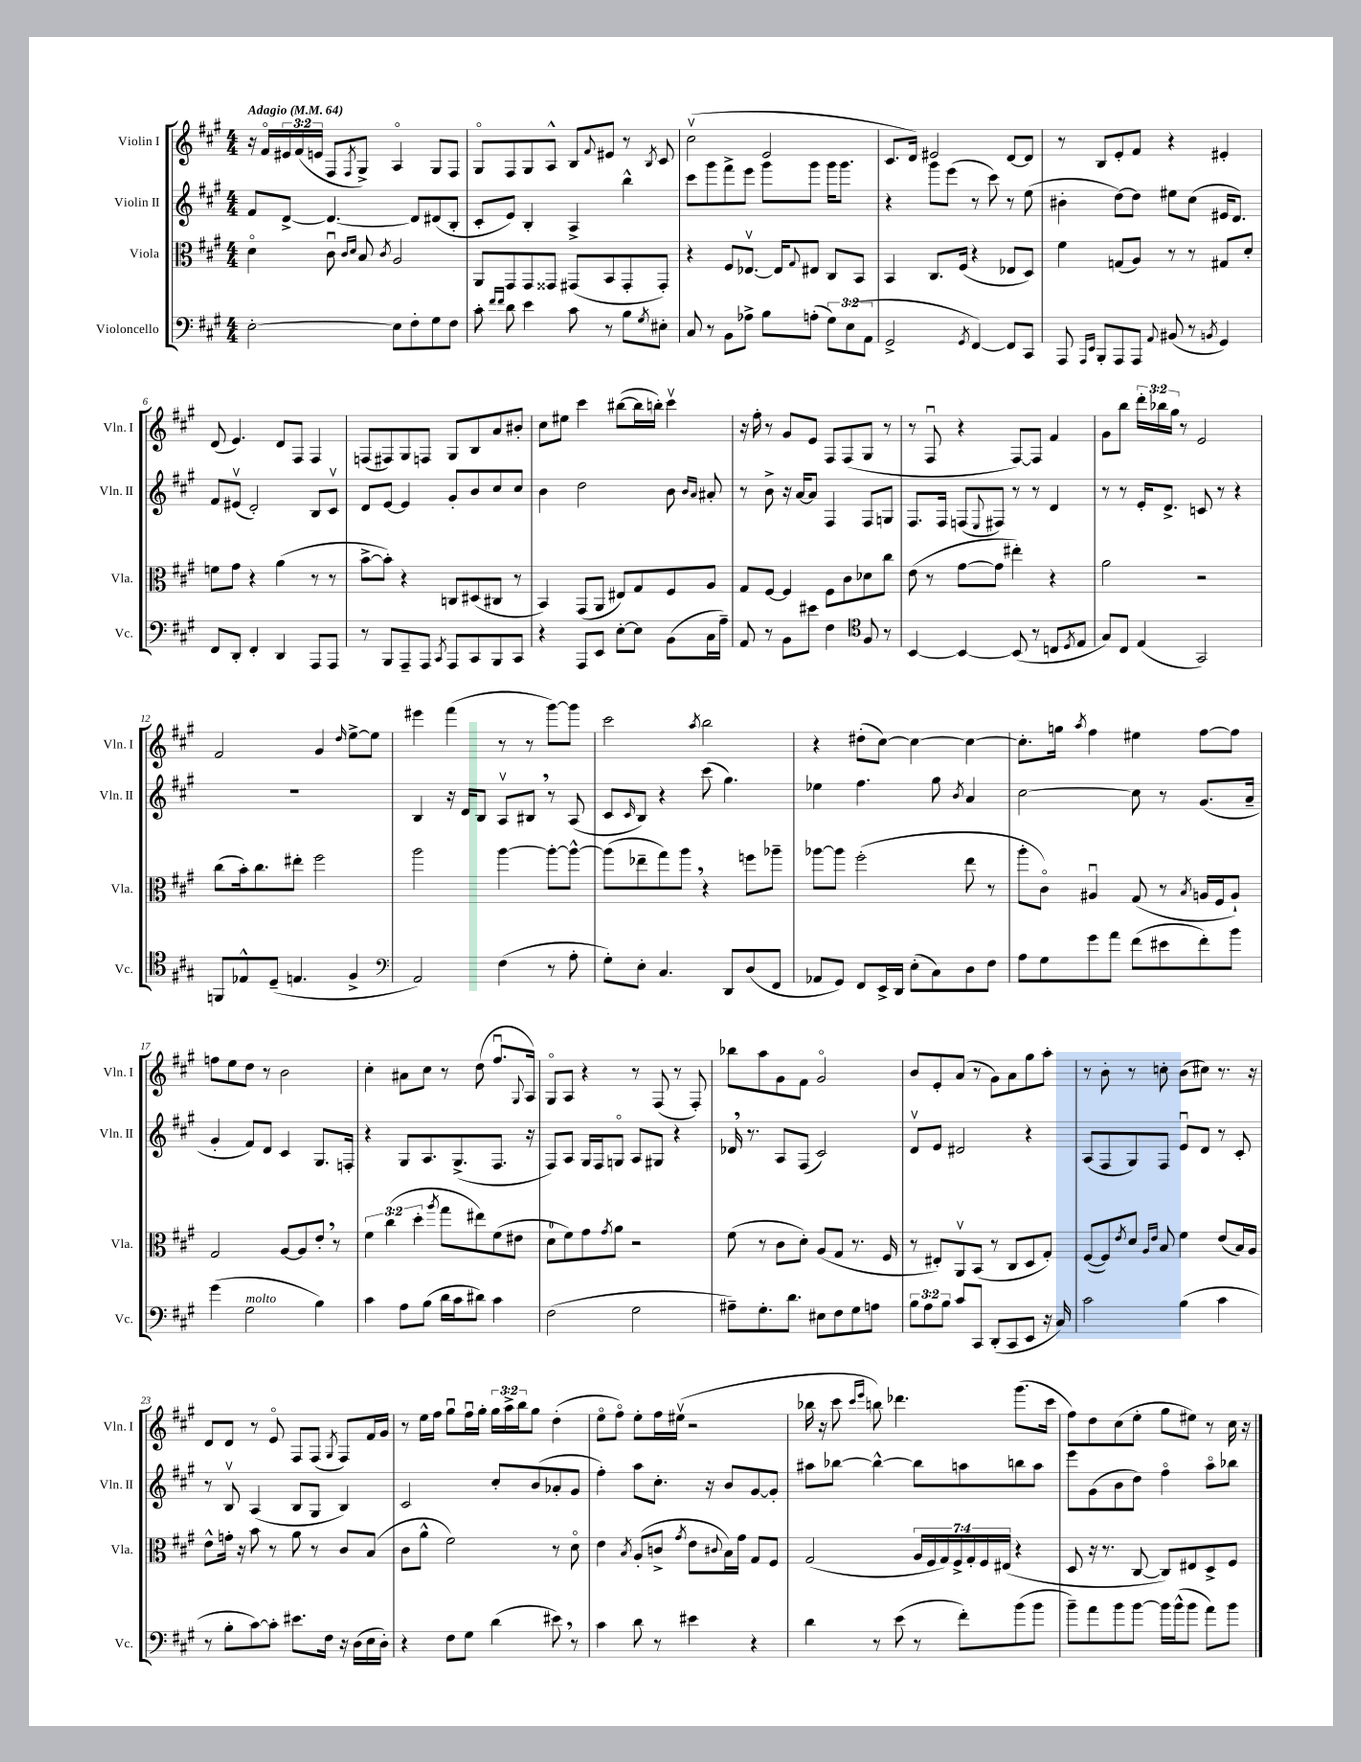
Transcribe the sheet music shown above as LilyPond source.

<<
\new StaffGroup <<
\new Staff = "s0" \with { instrumentName = "Violin I" shortInstrumentName = "Vln. I" } {
    \clef treble \key a \major \numericTimeSignature \time 4/4 \override Staff.TupletNumber.text = #tuplet-number::calc-fraction-text \tempo "Adagio" 4 = 64
    r16 fis'16\flageolet \tuplet 3/2 { eis'16 fis'16( e'16 } fis8 \acciaccatura { fis8 } gis8->) a4\flageolet gis8 fis8 |
    gis8\flageolet fis8 gis8 a8-^ b8 \appoggiatura { fis'8 } eis'8 r8 \acciaccatura { b8 } cis'8 |
    cis''2\upbow( e'2 |
    cis'8. d'16) eis'2 d'8~ d'8 |
    r8 b8 e'8-. fis'8 r4 eis'4-. |
    d'8( e'4.) d'8 fis8 fis4 |
    f8( fis8) gis8 f8 gis8 b8 a'8 bis'8-. |
    cis''8 eis''8 cis'''4 bis''8~( bis''16 b''16-.) cis'''4\upbow |
    r16 fis''16-. r8 gis'8 e'8 fis8 fis8( gis8 r8 |
    r8 fis8\downbow r4 fis8~) fis8 fis'4 |
    gis'8 b''8 \tuplet 3/2 { d'''16-. bes''16 gis''16 } r8 e'2 |
    fis'2 gis'4 \grace { d''16 } e''8~-> e''8 |
    eis'''4 fis'''4( r8 r8 gis'''8~) gis'''8 |
    cis'''2 \acciaccatura { a''8 } b''2 |
    r4 dis''8-.( cis''8~) cis''4~ cis''4~ |
    cis''8.-. g''16 \acciaccatura { a''8 } fis''4 eis''4 fis''8~ fis''8 |
    f''8 e''8 d''8 r8 b'2 |
    cis''4-. ais'8 cis''8 r8 d''8( fis''8.\downbow \appoggiatura { gis8 } a16) |
    gis8\flageolet a8 r4 r8 fis8( r8 fis8-.) |
    bes''8 a''8 gis'8 fis'8 gis'2\flageolet |
    b'8 e'8-. a'8( r8 gis'8) a'8 gis''8 a''8-. |
    r8 b'8-. r8 c''8-. b'8( cis''8) r8. r16 |
    d'8 d'8 r8 e'8\flageolet fis8 fis8( \acciaccatura { gis8 } fis8) fis'16 gis'16 |
    r8 e''16 fis''16 gis''8\downbow fis''16\downbow gis''16-. \tuplet 3/2 { gis''16 a''16-> b''16 } gis''8 d''4-.( |
    e''8\flageolet fis''8\flageolet) e''8-. fis''16 eis''16\upbow( r2 |
    bes''16 r16 cis'''8 \grace { cis'''16 e'''16 } b''8) des'''4. gis'''8.( cis'''16 |
    fis''8) d''8 cis''8( e''8-. gis''8 eis''8) r8 cis''16 r16 \bar "|." |
}
\new Staff = "s1" \with { instrumentName = "Violin II" shortInstrumentName = "Vln. II" } {
    \clef treble \key a \major \numericTimeSignature \time 4/4
    fis'8 d'8~-> d'4.~ d'8 dis'8( b8-. |
    cis'8-. e'8) b4-. a4-> b''4-^ |
    cis'''8 gis'''8 fis'''8-> e'''8 gis'''8 gis'''8 gis'''16 gis'''8. |
    r4 gis'''8 e'''8( r8 cis'''8) r8 e''8( |
    bis'4-. d''8~) d''8 eis''8 cis''8( eis'16 d'8.) |
    fis'8 eis'8\upbow( d'2-.) b8 cis'8\upbow |
    d'8 e'8~ e'4 gis'8-. b'8 cis''8 cis''8 |
    b'4 d''2 b'8 \grace { b'16 a'16 } ais'8-. |
    r8 b'8-> r16 a'16~ a'8 fis4 fis8 g8 |
    fis8. fis16 f8( \appoggiatura { e8 } fis8) r8 r8 d'4 |
    r8 r8 e'16-. d'8.-> c'8 r8 r4 |
    R1 |
    b4 r16 d'16 b8 a8\upbow bis8 \breathe r8 a8( |
    cis'8 \grace { cis'16 } b8) r4 cis'''8( gis''4.) |
    ees''4 fis''4. gis''8 \acciaccatura { b'8 } a'4 |
    cis''2~ cis''8 r8 gis'8.( a'16-- |
    gis'4-. fis'8) d'8 cis'4 gis8. f16-. |
    r4 gis8 a8. gis8.->( fis8. r16 |
    fis8) a8 gis16 fis16 g8\flageolet a8 gis8 r4 |
    des'16 \breathe r8. a8 fis8( cis'2) |
    d'8\upbow e'8 dis'2 r4 |
    a8( fis8 gis8) fis8 e'8\downbow d'8 r8 cis'8-. |
    r8 b8\upbow a4( b8 gis8 b4) |
    cis'2 cis''8-. b'8( aes'8-. gis'8 |
    fis''4-.) a''8 cis''8.-. r16 b'8 gis'8~ gis'8-. |
    ais''8 bes''8~ bes''4~-^ bes''8 a''8 b''8 a''8 |
    e'''8 gis'8( b'8 d''8) fis''4\flageolet a''8\flageolet bes''8 \bar "|." |
}
\new Staff = "s2" \with { instrumentName = "Viola" shortInstrumentName = "Vla." } {
    \clef alto \key a \major \numericTimeSignature \time 4/4 \override Staff.TupletNumber.text = #tuplet-number::calc-fraction-text
    d'4\flageolet cis'8\downbow \grace { cis'16 d'16 } b8 \acciaccatura { cis'8 } a2 |
    a,8 gis,8 gis,8 gisis,8 gis,8( b,8 gis,8-. gis,8-.) |
    r4 fis8 ees8.~\upbow ees16 \appoggiatura { gis8 } eis8 cis8 b,8 |
    b,4 cis8. fis16( r4 ees8 d8) |
    fis'4 g8( a8) r8 r8 gis8 d'8-. |
    f'8 gis'8 r4 a'4( r8 r8 |
    b'8~-> b'8-.) r4 c8 dis8( cis8 r8 |
    b,4) gis,8( a,8 eis8) gis8 fis8 a8 |
    gis8 fis8~ fis4 fis8 cis'8 des'8 cis''8 |
    e'8( r8 gis'8~ gis'8 eis''4-.) r4 |
    a'2 r2 |
    cis''8( b'16-.) cis''8. eis''8-. fis''2 |
    a''2 a''4~ a''8~-. a''8~-^ |
    a''8( ees''8-- gis''8) a''8 \breathe r4 f''8 aes''8-- |
    aes''8~ aes''8 fis''2-.( e''8 r8 |
    a''8-. cis'8\flageolet) ais4\downbow gis8( r8 \acciaccatura { b8 } a16 fis16 a8-!) |
    gis2 a8~ a8 e'8-. \breathe r8 |
    \tuplet 3/2 { fis'4 cis''4( d''4-. } \acciaccatura { a''8 } gis''8 eis''8) fis'8( eis'8 |
    d'8-0 fis'8) gis'8 \acciaccatura { gis'8 } a'8 r2 |
    fis'8( r8 cis'8 d'8-.) a8( gis8 r8. fis16 |
    r8 eis8-.) a,8\upbow b,8( r8 cis8 d8 gis8-.) |
    fis8~( fis8) \acciaccatura { e'8 } d'8 \grace { a16 e'16 } b8 fis'4 e'8( b16) a16 |
    e'8-^ g'16-. r16 b'8 r8 a'8 r8 cis'8 b8( |
    cis'8 a'8-^ fis'2) r8 d'8\flageolet |
    e'4 \acciaccatura { b8 } a8-.( c'8-> \acciaccatura { gis'8 } e'8 \appoggiatura { cis'8 } b16) gis'16 gis8 fis8 |
    gis2( \tuplet 7/4 { a16 fis16 gis16) fis16-> gis16-. fis16 eis16( } r4 |
    d8 r16 r8. cis8~ cis8) eis8 d8-> fis8 \bar "|." |
}
\new Staff = "s3" \with { instrumentName = "Violoncello" shortInstrumentName = "Vc." } {
    \clef bass \key a \major \numericTimeSignature \time 4/4 \override Staff.TupletNumber.text = #tuplet-number::calc-fraction-text
    e2~-. e8 fis8-. gis8 fis8 |
    cis'8-. \grace { fis'16 fis'16 } d'8 e'4 cis'8 r8 b8 \acciaccatura { gis8 } eis8-. |
    cis8 r8 b,8 aes8-> b8 a8-.( \tuplet 3/2 { gis8) e8( a,8 } |
    gis,2-> \acciaccatura { gis,8 } fis,4~) fis,8 cis,8 |
    a,,8 \grace { a,,16 e,16 } b,,8-. a,,8 a,,8 \appoggiatura { a,8 } bis,8( r8 \acciaccatura { b,8 } gis,4) |
    fis,8 d,8-. fis,4-. d,4 a,,8 a,,8 |
    r8 b,,8 a,,8-- a,,8 \acciaccatura { cis,8 } a,,8 cis,8 b,,8 cis,8 |
    r4 a,,8 e,8 e8~-. e8 b,8( cis16 a16--) |
    a,8 r8 b,8 eis'8 fis4 \clef tenor fis8 r8 |
    b,4~ b,4~ b,8( r8 c8 \acciaccatura { d8 } e8 |
    gis8) cis8 e4( gis,2) |
    f,8 ees8-^ d8--( e4. fis4-> |
    \clef bass a,2) fis4( r8 a8-. |
    gis8-.) e8-. cis4. d,8 d8( fis,8 |
    aes,8 gis,8) fis,8 e,16-> d,16 e8-.( cis8) d8 fis8 |
    a8 gis8 gis'8 a'8 fis'8( eis'8 fis'8-.) b'8 |
    gis'4( gis2^\markup { \italic "molto" } b4) |
    cis'4 a8 b8( d'16 cis'16 dis'8) cis'4 |
    fis2( gis2 |
    ais8--) gis8.-. d'8. eis8 fis8 gis8 a8 |
    \tuplet 3/2 { b8 a8 b8 } cis'8 cis,8 d,8-.( cis,8 e,8 r16 cis16) |
    cis'2 b4( cis'4 |
    r8 b8-. cis'8~) cis'8-. eis'8. fis16 r16 d16( e16 d16-.) |
    r4 fis8 gis8 d'4( eis'8) \breathe r8 |
    cis'4 d'8 r8 eis'4 r4 |
    d'4 r8 e'8( r8 fis'8-.) b'8( b'8 |
    b'8--) a'8 b'8 b'8~ b'16 b'16-^( b'8 a'8) b'8 \bar "|." |
}
>>
>>
